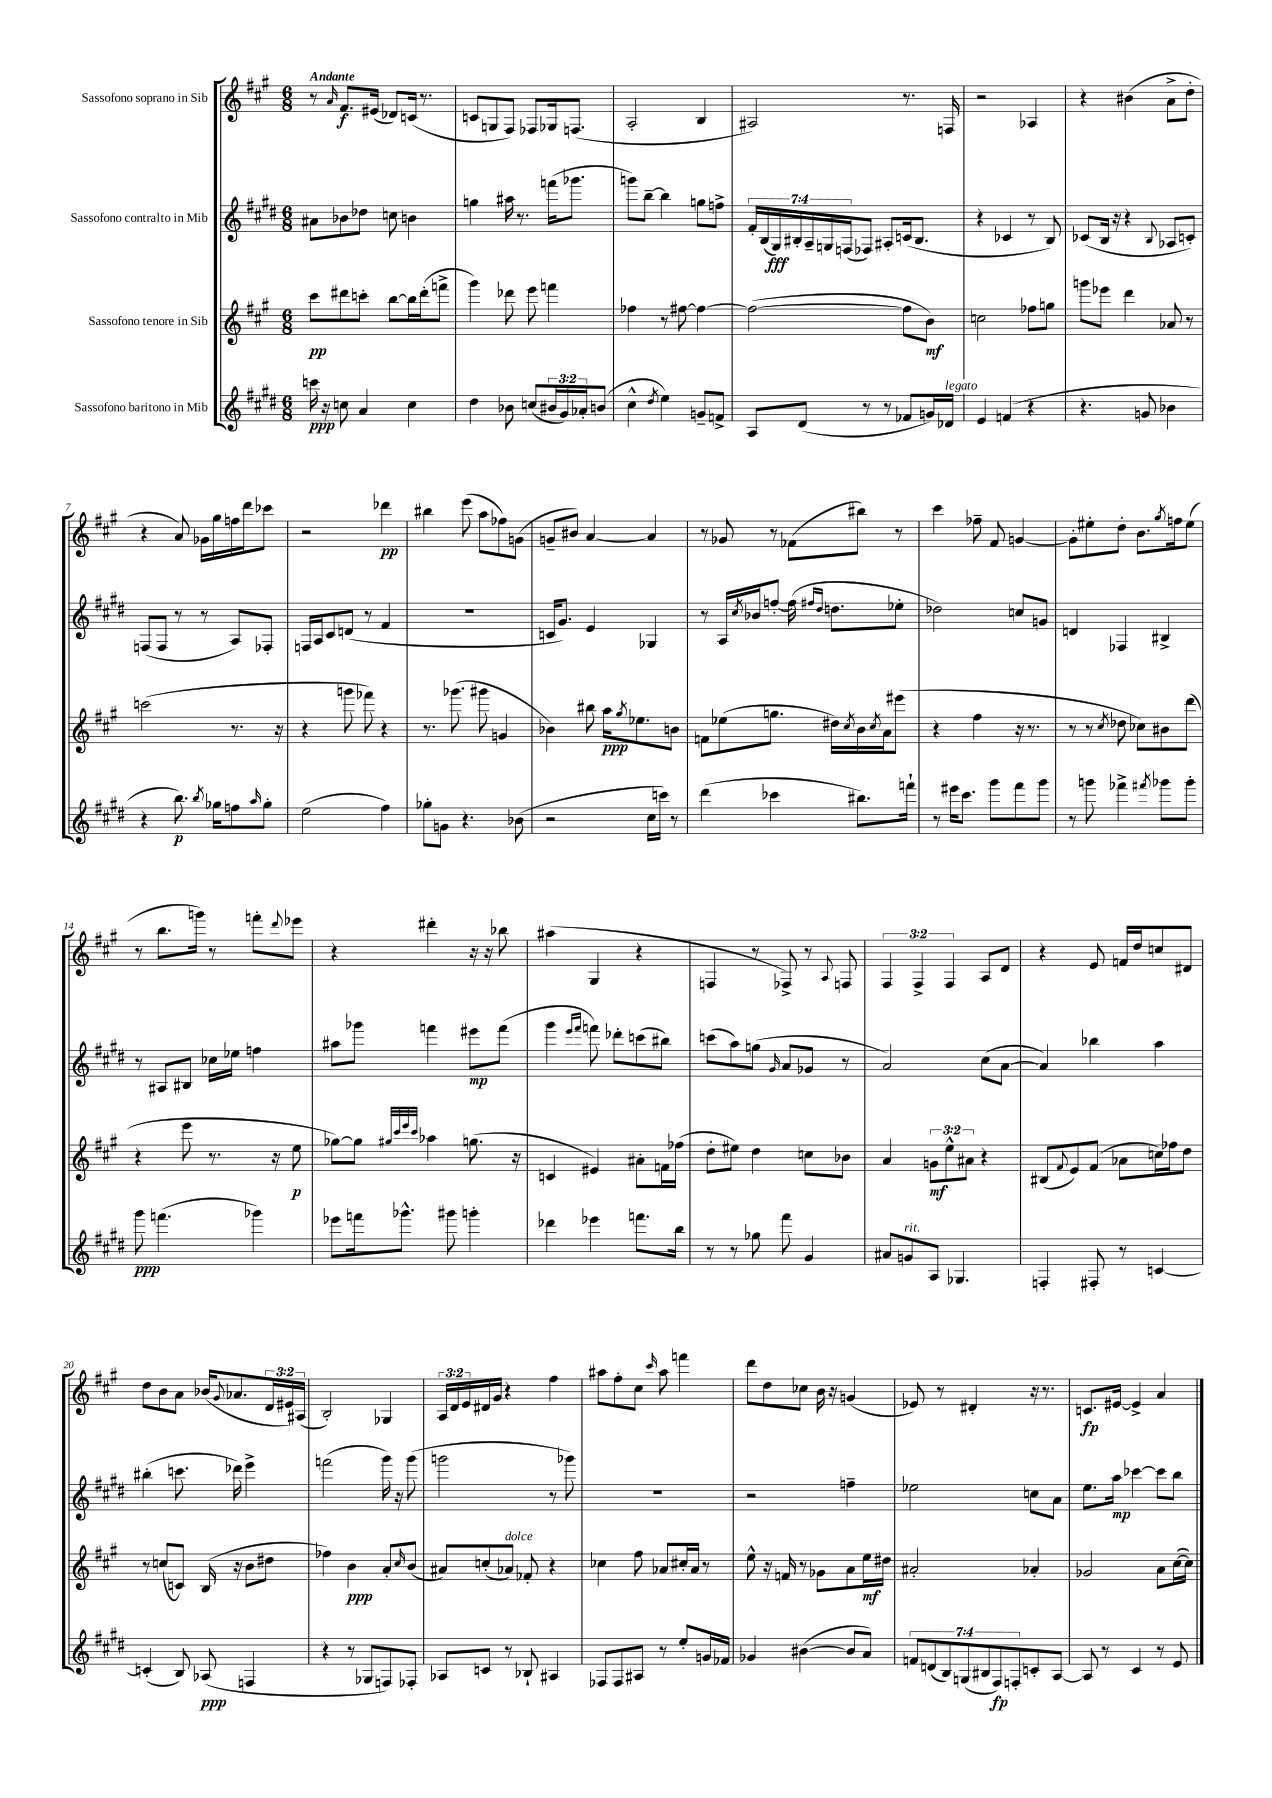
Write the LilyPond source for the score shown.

<<
\new StaffGroup <<
\new Staff = "s0" \with { instrumentName = "Sassofono soprano in Sib" } {
    \clef treble \key a \major \numericTimeSignature \time 6/8 \override Staff.TupletNumber.text = #tuplet-number::calc-fraction-text \tempo "Andante"
    r8 \grace { a'16 } fis'8.\f eis'16( des'8) c'16( r8. |
    c'8 g8 fis8) fes8 ges16 f8.( |
    a2-. b4 |
    ais2) r8. f16 |
    r2 aes4 |
    r4 bis'4( a'8-> d''8-. |
    r4 a'8) ges'16 gis''16 f''16 d'''16 ces'''8 |
    r2 des'''4\pp |
    bis''4 e'''8( a''8 fes''8) g'8( |
    g'8-- bis'8) a'4~ a'4 |
    r8 ges'8 r8 fes'8( bis''8) r8 |
    cis'''4 fes''8-- fis'8 g'4~ |
    g'8-. eis''8-. d''8-. b'8. \acciaccatura { gis''8 } f''16 eis''8( |
    r8 b''8. g'''16) r8 f'''8-. \appoggiatura { d'''8 } ees'''8 |
    r4 dis'''4-. r16 r16 bes''8 |
    ais''4( gis4 r4 |
    f4 r8 fes8->) r8 \appoggiatura { a8 } f8 |
    \tuplet 3/2 { fis4 fis4-> fis4 } a8 d'8 |
    r4 e'8 f'16 d''16 c''8 dis'8 |
    d''8 b'8 a'8 bes'16( \appoggiatura { gis'8 } aes'8. \tuplet 3/2 { d'16 eis'16) ais16( } |
    b2-.) ges4 |
    \tuplet 3/2 { a16 d'16 e'16 } dis'16 gis'16 r4 fis''4 |
    ais''8 fis''8-. cis''8 \grace { cis'''16 } ais''8 f'''4 |
    d'''8 d''8 ces''8 b'16 r16 g'4( |
    ees'8) r8 dis'4-. r16 r8. |
    c'8.\fp eis'16~ eis'4-> a'4 \bar "|." |
}
\new Staff = "s1" \with { instrumentName = "Sassofono contralto in Mib" } {
    \clef treble \key e \major \numericTimeSignature \time 6/8 \override Staff.TupletNumber.text = #tuplet-number::calc-fraction-text
    ais'8 bes'8 des''8 c''8 b'4 |
    g''4 ais''16 r8. f'''16( ges'''8. |
    g'''8) b''8~-- b''4 g''8 f''8-> |
    \tuplet 7/4 { fis'16-. b16( gis16\fff) bis16-. a16-- g16 f16( } fes8) ais8-. c'16( bis8. |
    r4 ces'4 r8 b8) |
    ces'8( b16 r16 r4 \appoggiatura { b8 } aes8 c'8-.) |
    f8( f8 r8 r8 a8) fes8-. |
    f16 a16 cis'8 d'8( r8 fis'4 |
    R2. |
    c'16 gis'8.) e'4 ges4 |
    r8 a16 \acciaccatura { cis''8 } bes'16 f''8~-. f''16( \grace { fis''16 dis''16 } d''8. ees''8-. |
    des''2) c''8 g'8 |
    d'4 fes4 bis4-> |
    r8 ais8 bis8 ces''16 ees''16 f''4 |
    ais''8 ges'''8 f'''4 eis'''8\mp f'''8( |
    gis'''4 \grace { e'''16 fis'''16 } f'''8) des'''8-. c'''8( bis''8) |
    c'''8( a''8) g''8( \grace { gis'16 } a'8 ges'8 r8 |
    a'2) cis''8( a'8~ |
    a'4) bes''4 a''4 |
    bis''4-.( c'''8. des'''16) e'''4-> |
    f'''2( gis'''16) r16 gis'''8( |
    g'''2 r8 ges'''8) |
    R2. |
    r2 f''4-- |
    ees''2 c''8 a'8 |
    e''8. a''16\mp ces'''4~ ces'''8 b''8 \bar "|." |
}
\new Staff = "s2" \with { instrumentName = "Sassofono tenore in Sib" } {
    \clef treble \key a \major \numericTimeSignature \time 6/8 \override Staff.TupletNumber.text = #tuplet-number::calc-fraction-text
    cis'''8\pp dis'''8 c'''8-. b''8~ b''16 dis'''16-.( f'''8-> |
    gis'''4) des'''8 e'''8 f'''4 |
    fes''4 r8 fis''8~ fis''4~ |
    fis''2~( fis''8 b'8\mf) |
    c''2 fes''8 g''8 |
    g'''8 ees'''8 d'''4 aes'8 r8 |
    c'''2( r8. r16 |
    r4 g'''8 fes'''8) r4 |
    r8. ges'''8.( gis'''8 g'4 |
    bes'4) bis''8 a''16\ppp \acciaccatura { gis''8 } ees''8. b'8 |
    f'8 ees''8( g''8. dis''16) \acciaccatura { cis''8 } b'16 \acciaccatura { cis''8 } a'16 eis'''8( |
    r4 fis''4 r16 r8. |
    r8 r8 \acciaccatura { cis''8 } des''8 ces''8) bis'8 d'''8( |
    r4 e'''8 r8. r16 e''8\p |
    ges''8~) ges''8 \grace { gis''32 cis'''32 e'''32 cis'''32 } aes''4 g''8.( r16 |
    c'4 eis'4) ais'8-. f'16 fes''16( |
    d''8-. eis''8) d''4 c''8 bes'8 |
    a'4 \tuplet 3/2 { g'8\mf e''8-^ ais'8 } r4 |
    bis8( \appoggiatura { fis'8 } e'8) fis'8( aes'8 c''16) fes''16 d''8 |
    r8 c''8( c'8) b16( r16 b'8 dis''8 |
    fes''4) b'4\ppp a'8-. \grace { cis''16 } b'8( |
    ais'8) c''8-.( aes'8^\markup { \italic "dolce" }) fes'8-. r4 |
    ces''4 fis''8 aes'8 cis''16-. aes'16 r8 |
    e''8-^ r16 f'16 r8 ges'8 a'8 e''16\mf dis''16 |
    ais'2-. aes'4-. |
    ges'2 a'8 cis''16~( cis''16) \bar "|." |
}
\new Staff = "s3" \with { instrumentName = "Sassofono baritono in Mib" } {
    \clef treble \key e \major \numericTimeSignature \time 6/8 \override Staff.TupletNumber.text = #tuplet-number::calc-fraction-text
    c'''16\ppp r16 c''8 a'4 c''4 |
    dis''4 bes'8 c''8( \tuplet 3/2 { bis'16 gis'16) aes'16-. } b'8( |
    cis''4-^ \acciaccatura { dis''8 } e''4) g'8-- f'8-> |
    a8 dis'8( r8 r8 fes'8 g'16) des'16^\markup { \italic "legato" } |
    e'4 f'4( r4 |
    r4. g'8 bes'4 |
    r4 b''8.\p) \acciaccatura { b''8 } ges''16 f''8 \grace { a''16 } ges''8-. |
    e''2( fis''4) |
    ges''8-. g'8 r4. bes'8( |
    r2 cis''16 c'''16) r8 |
    dis'''4( ces'''4 bis''8.) f'''16-! |
    r8 eis'''16 cis'''8. gis'''8 fis'''8 gis'''8 |
    r8 g'''8 fes'''4-> \acciaccatura { fis'''8 } ges'''8 ges'''8-. |
    gis'''8\ppp f'''4.( ges'''4) |
    ees'''8 f'''16 ges'''8.-^ gis'''8 g'''4-. |
    des'''4 ees'''4 f'''8. b''16 |
    r8 r8 ges''8 fis'''8 gis'4 |
    ais'8 g'8^\markup { \italic "rit." } a8 ges4. |
    f4-. fis8-. r8 c'4~ |
    c'4-.( b8) aes8\ppp( f4 |
    r4 r8 ges8 f8) fes8-. |
    aes8 c'8 r8 bes8-! ais4 |
    fes8 fes8 ais8 r8 e''8-. g'16 fes'16 |
    ges'4 bis'4~( bis'8 a'8) |
    \tuplet 7/4 { f'8 d'8( b8) g8( bis8 fis8\fp) f8-. } c'8-. a8~ |
    a8 r8 cis'4 r8 e'8 \bar "|." |
}
>>
>>
